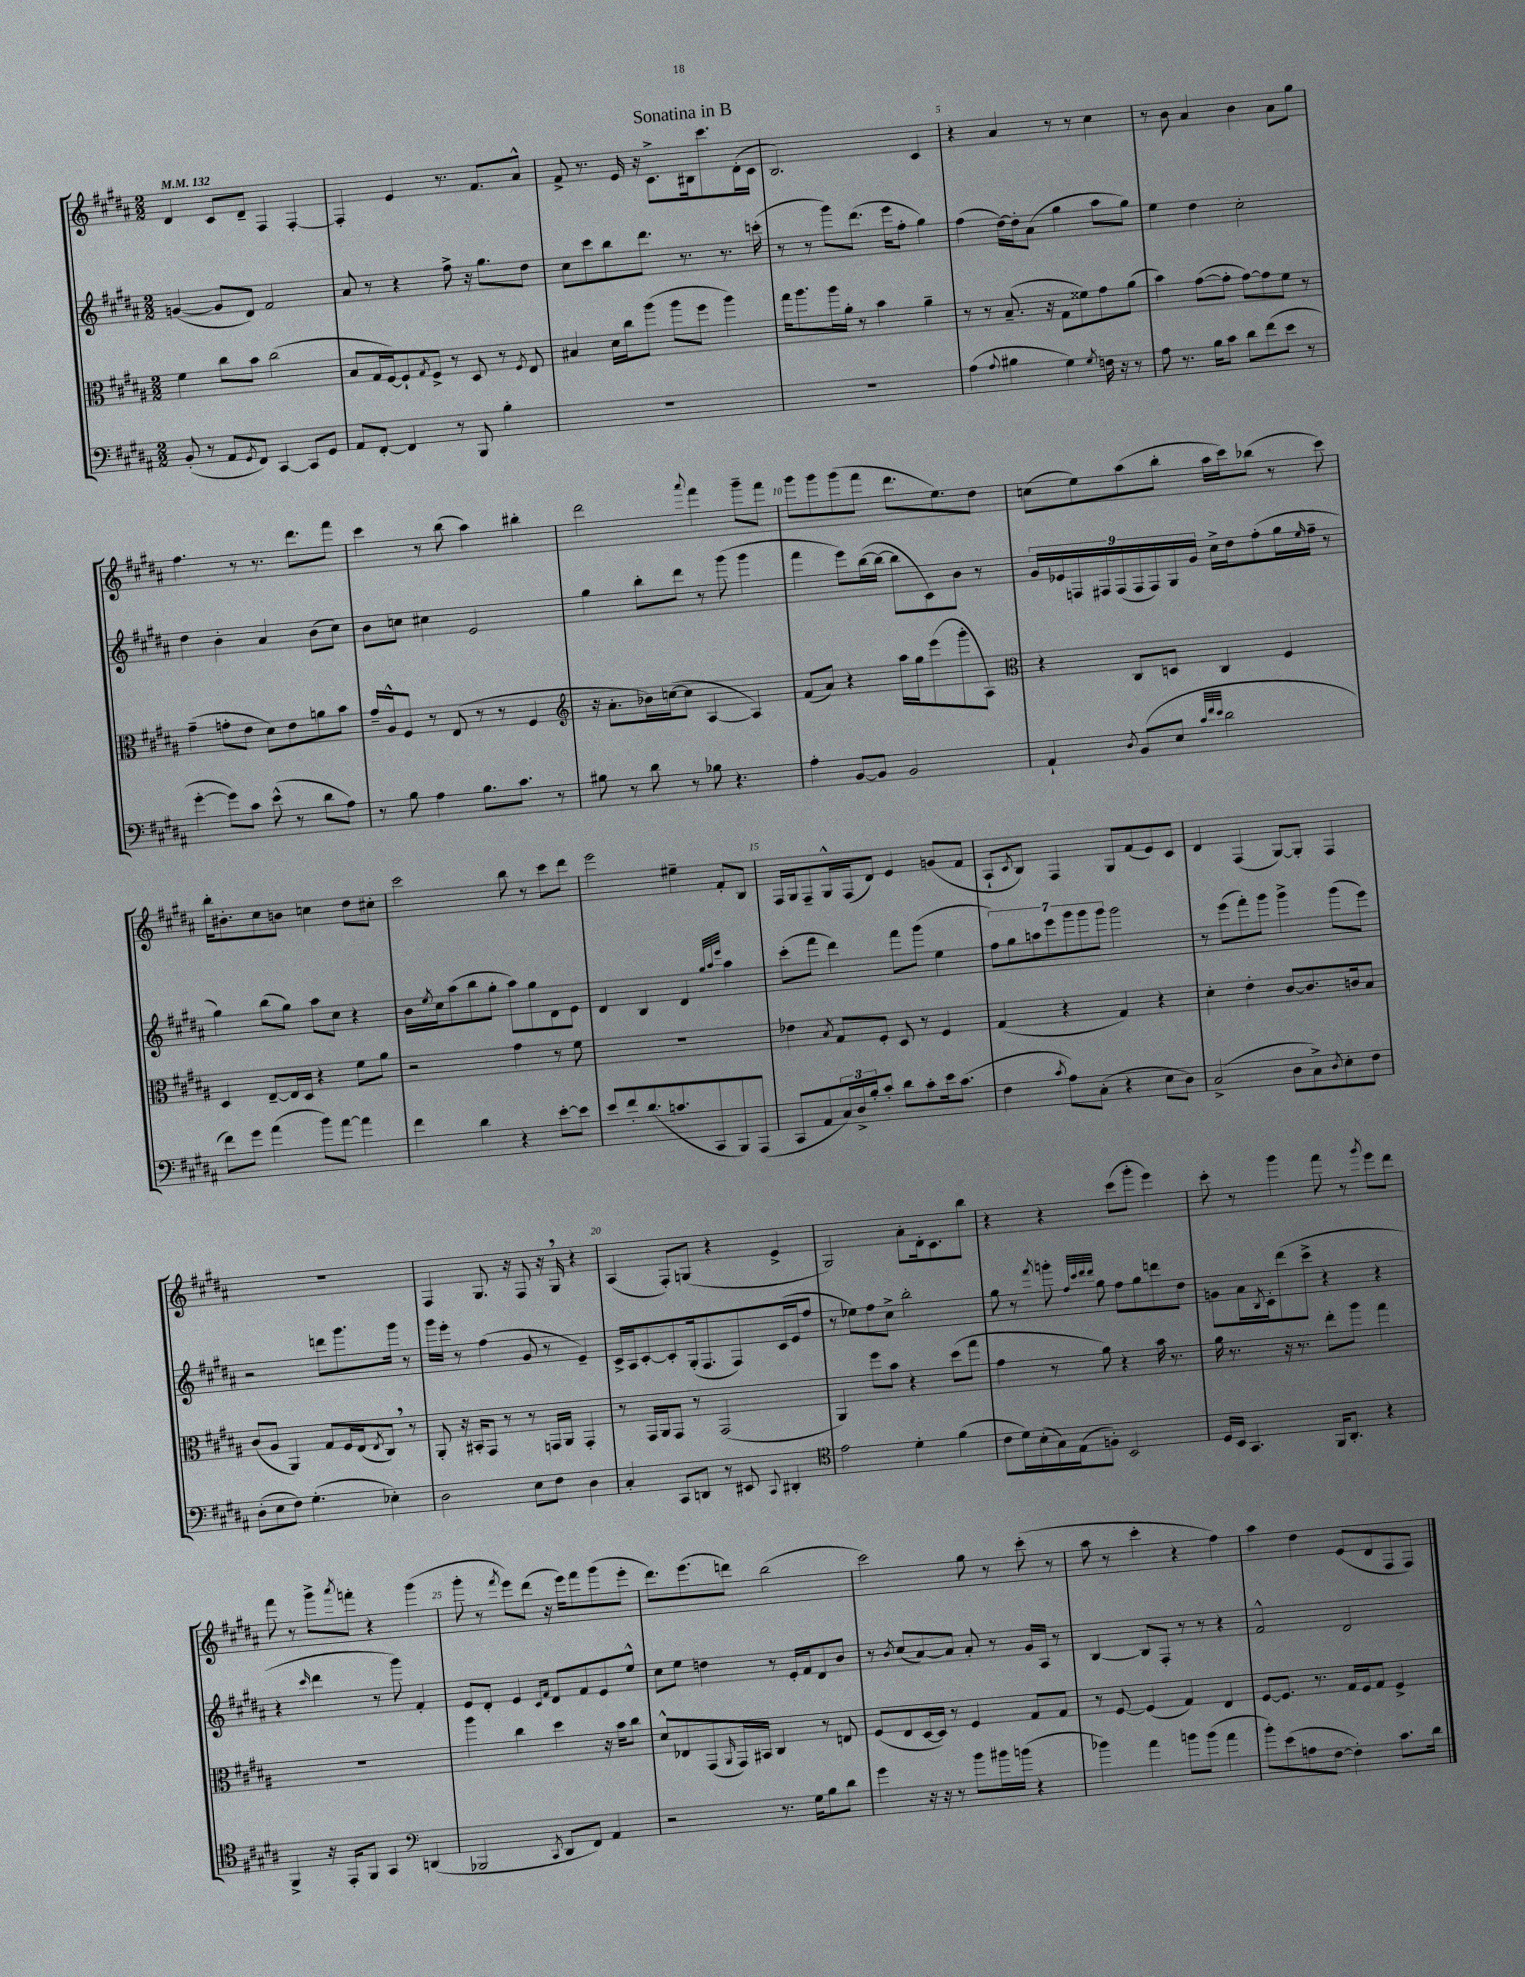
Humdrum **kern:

**kern	**kern	**kern	**kern
*part4	*part3	*part2	*part1
*staff4	*staff3	*staff2	*staff1
*clefF4	*clefC3	*clefG2	*clefG2
*k[f#c#g#d#a#]	*k[f#c#g#d#a#]	*k[f#c#g#d#a#]	*k[f#c#g#d#a#]
*M2/2	*M2/2	*M2/2	*M2/2
*MM132	*MM132	*MM132	*MM132
=1	=1	=1	=1
(8BB'/	4f#\	([4gn/	4d#/
8r	.	.	.
8AA#/L	8cc#\L	8g/L]	8c#/L
8qGG#/	.	.	.
8FF#/J)	8b\J	8d#/J)	8d#~/J
[4CC#/	(2cc#\	2f#/	4F#/
8CC#/L]	.	.	[4F#'/
8GG#/J	.	.	.
=2	=2	=2	=2
8AA#/L	8B/L	8a#/	4F#'/]
[8FF#'/J	16G#/L	8r	.
.	[16F#/J)	.	.
4FF#/]	8F#`/]	4r	4e/
.	8qG#/	.	.
.	8F#^/J	.	.
8r	8r	8ff#^\	8.r
8BBB/	8D#/	16r	.
.	.	8.gg#\L	8.f#/L
4B'\	8r	.	.
.	8qF#/	.	.
.	8E/	8dd#\J	8a#^^/J
=3	=3	=3	=3
1r	4B#X/	8cc#\L	8f#^/
.	.	8ccc#\	8.r
.	16d#\LL	8bb\	.
.	16cc#\J	.	16e/
.	(8aa#\J	8.ddd#\J	16r
.	.	.	8.c#^\L
.	8aa#\L	.	.
.	.	8.r	.
.	8ff#\J	.	16B#X\k
.	.	.	8.ccc#\
.	4aa#\)	8.r	.
.	.	.	(16d#'\L
.	.	(16cccn'\	16c#\JJ
=4	=4	=4	=4
1r	16gg#\KL	8r	2.B/)
.	8.aa#\	.	.
.	.	8r	.
.	16aa#\L	8ggg#\L)	.
.	16a#'\JJ	.	.
.	8r	(8.ddd#\J	.
.	4b\	.	.
.	.	16eee\KL	.
.	.	8ff#'\J	.
.	4a#~\	4gg#\)	4c#/
=5	=5	=5	=5
(4A#\	8r	(4ff#\	4r
.	8r	.	.
8qqA#/	.	.	.
4B#X\	(8.B~/	[16dd#\LL)	4a#/
.	.	16dd#'\J]	.
.	.	(8a#\J	.
.	16r	.	.
4G#\)	8G#\L	4gg#\	8r
.	8f##X\)	.	8r
8qG#/	.	.	.
16Fn\	8g#\	8aa#\L	4cc#\
16r	.	.	.
8r	(8a#\J	8gg#\J)	.
=6	=6	=6	=6
8A#\	4b\)	4ee\	8r
8.r	.	.	8b\
.	([8g#\L	4dd#\	4a#/
16B\KL	.	.	.
8c#\J	8g#'\J]	.	.
8d#\L	[8g#\L)	2cc#'\	4b\
(8f#\	8g#\]	.	.
8e\J	8f#\J	.	8a#\L
8r	8r	.	8gg#\J
!!LO:LB:g=z
=7	=7	=7	=7
[4g#'\	(4g#~\	4dd#\	4.ff#\
8g#\L])	8gn'\L	4b'\	.
8c#\J	8e\J	.	8r
(8e^^\	8d#\L)	4a#/	8.r
8r	8e\	.	.
.	.	.	8.ddd#\L
8d#\L	8an\	(8b\L	.
8A#\J)	8b\J	8cc#\J)	8fff#\J
=8	=8	=8	=8
8r	16g#~/LL	8b\L	4ccc#\
.	16A#^^/J	.	.
8B\	8F#/J	8ccn\J	.
4A#\	8r	4cc#X\	8r
.	(8E/	.	(8bb\
8.B\L	8r	2e/	4aa#\)
.	8r	.	.
8.c#\J	.	.	.
.	4F#/	.	4bb#X'\
8r	.	.	.
=9	=9	=9	=9
*	*clefG2	*	*
8B#X\	16r	4gg#\	2ddd#\
.	8.a#'\L	.	.
8r	.	.	.
8d#\	16b-X\L)	8bb'\L	.
.	([16ccn\J	.	.
8r	8cc\J]	8ddd#\J	.
.	.	.	8qqaaa#/
8B-X\	[4A#/	8r	4fff#\
4.r	.	(8ggg#\	.
.	4A#/])	4ggg#\	8ggg#~\L
.	.	.	8fff#\J
=10	=10	=10	=10
4A#'\	(8f#/L	4fff#\	8ggg#\L
.	8a#/J)	.	8ggg#\
[8BB/L	4r	8eee\L)	(8ggg#\
8BB/J]	.	([16bb\L	8fff#\J
.	.	16bb\JJ_	.
2BB/	16aa#\LL	8bb\L]	8.ddd#\L
.	16gg#\J	.	.
.	(8eee\	8c#\)	.
.	.	.	8.ee\)
.	8ggg#'\	8b\J	.
.	8A#\J)	8r	8dd#\J
=11	=11	=11	=11
*	*clefC3	*	*
4AA#`/	4r	18g#/LL	(8ccn\L
.	.	18e-X/	.
.	.	18Fn/	.
.	.	.	8ee\)
.	.	18F#X/	.
.	.	(18F#/	.
8qD#/	.	.	.
(8BB/L	8C#/L	.	(8aa#\
.	.	18F#/	.
.	.	18F#/)	.
8E/J	8Dn/J	.	8bb'\J
.	.	18G#/	.
.	.	18g#/JJ	.
32qqc#/LLL	.	.	.
32qqf#/	.	.	.
32qqe/JJJ	.	.	.
2d#\	4C#/	16cc#^\LL	16aa#\LL
.	.	16dd#\J	16ccc#\J)
.	.	(8ff#'\	(8bb-X\J
.	4F#/	16gg#\L	8r
.	.	16qqee/	.
.	.	16ff#~\JJ	.
.	.	8r	8ccc#\)
!!LO:LB:g=z
=12	=12	=12	=12
8f#\L)	4D#/	4gg#\)	16bb'\KL
.	.	.	8.b#X'\
8g#\J	.	.	.
(4a#\	[8E~/L	(8bb\L	8cc#\
.	16E/L]	8gg#\J)	8bn\J
.	16D#/JJ	.	.
8b\L)	4r	8aa#\L	4ccn\
[8a#\J	.	8cc#\J	.
4a#\]	8f#\L	4r	8dd#\L
.	8a#\J	.	8cc#X'\J
=13	=13	=13	=13
4f#\	2r	16b\LL	2ccc#\
.	.	8qee/	.
.	.	16cc#\J	.
.	.	(8aa#\	.
4d#\	.	8bb\	.
.	.	8gg#'\J	.
4r	4g#\	8aa#\L)	8bb\
.	.	8gg#\	8r
[8e'\L	8r	8d#\	8ccc#\L
8e\J]	8f#\	8e\J	8ddd#\J
=14	=14	=14	=14
8e/L	1r	4d#/	2eee\
8f#'/	.	.	.
(8.d#/	.	4B/	.
8.cn/	.	.	.
.	.	4d#/	4ee#X~\
8CC#/	.	.	.
.	.	32qqgg#/LLL	.
.	.	32qqaa#/	.
.	.	32qqeee/JJJ	.
8BBB/)	.	4aa#\	8f#'/L
(8AAA#/J	.	.	8B/J
=15	=15	=15	=15
8CC#/L	4e-X\	(8ccc#'\L	16F#/LL
.	.	.	16G#/J
8AA#/	.	8fff#\J	8F#~/
.	8qB/	.	.
24C#/L)	8G#/L	4ddd#\)	16G#^^/L
24D#^/	.	.	.
.	.	.	(16F#/J
24B'/J	.	.	.
8c#'/J	8F#'/J	.	8d#/J)
8d#\L	8D#/	8fff#\L	4e/
8c#'\	8r	(8ggg#\J	.
16e\k	4F#/	4ee\	(8gn/L
(8.c#\J	.	.	.
.	.	.	8f#/J
=16	=16	=16	=16
4F#\	(4G#/	14ff#\L)	8A#`/L
.	.	14gg#\	.
.	.	.	8qc#/
.	.	.	8B/J)
.	.	14aan\	.
.	.	14eee\	.
8qc#/	.	.	.
8A#\L)	4r	.	4F#/
.	.	14ggg#\	.
.	.	14ggg#\	.
(8C#'\J	.	.	.
.	.	14ggg#\J	.
4r	4G#/)	2ggg#\	8G#/L
.	.	.	(8f#/
8E\L	4r	.	8e/)
8D#\J)	.	.	8c#/J
=17	=17	=17	=17
(2C#^/	4d#'\	8r	4d#/
.	.	(8eee\L	.
.	4e'\	8fff#'\)	(4F#/
.	.	8ggg#\J	.
8D#\L	[8c#/L	4ggg#^\	[8G#/L)
8C#^\)	8.c#/]	.	8G#'/J]
8qD#/	.	.	.
8E'\	.	(8ggg#\L	4F#/
.	16cn/k	.	.
8F#\J	8B/J	8eee\J)	.
!!LO:LB:g=z
=18	=18	=18	=18
(8D#'\L	(8c#/L	2r	1r
8E\	8A#/J	.	.
8F#\J)	4AA#/)	.	.
(4.G#'\	.	.	.
.	8G#/L	8dddn\L	.
.	16F#/L	8.ggg#\	.
.	(16E/J	.	.
.	8qE/	.	.
4E-X'\)	8C#,/J)	.	.
.	.	16ggg#\Jk	.
.	8r	8r	.
=19	=19	=19	=19
2D#\	8AA#'/	16ggg#\LL	4F#/
.	.	16eee'\JJ	.
.	16r	8r	.
.	16BB#X'/KL	.	.
.	8GG#/J	(4ff#\	8.G#/
.	8r	.	.
.	.	.	16r
8E\L	8r	8g#/	8F#/
8F#\J	16GGn/LL	8r	16r
.	16AA#/JJ	.	16G#,/
4D#\	4GG'/	4e~/)	4r
=20	=20	=20	=20
4C#'/	8r	16c#^/LL	(4A#/
.	.	16A#/J	.
.	16GG#/LL	[8c#'/	.
.	16AA#/J	.	.
8CC#/L	8GG#/J	8c#'/]	8F#'/L)
8DDn/J	8r	(16G#'/k	(8Gn/J
.	.	8.F#/	.
8r	(2GG#/	.	4r
8EE#X/	.	8F#/)	.
8qqCC#/	.	.	.
4DD#X'/	.	(16c#/L	4e^/
.	.	16e/J	.
.	.	8ff#/J	.
=21	=21	=21	=21
*clefC4	*	*	*
2e\	4AA#/)	8r	2G#/)
.	.	8ee-X\L)	.
.	8ff#\L	8ff#\	.
.	8b\J	8cc#^\J	.
4d#'\	4r	2bb'\	8a#'\L
.	.	.	16d#'\k
.	.	.	8.c#\
(4f#\	(8dd#\L	.	.
.	8gg#\J	.	8bb\J
=22	=22	=22	=22
8c#\L	4g#\	8gg#\	4r
16d#\L)	.	8r	.
(16B'\	.	.	.
.	.	8qfff#/	.
16G#\)	8r	8gggn'\	4r
(16E\J	.	.	.
.	.	32qqff#/LLL	.
.	.	32qqccc#/	.
.	.	32qqddd#/	.
.	.	32qqddd#/JJJ	.
8Fn'\J)	8a#\)	8gg#\	.
2BB/	4r	8ff#\L	(8ccc#\L
.	.	8gg#\	8ggg#'\J
.	16b\	8dddn\	4eee\)
.	8.r	.	.
.	.	8dd#\J	.
=23	=23	=23	=23
16D#/LL	16a#\	8gn\L	8ccc#'\
16BB/JJ	8.r	.	.
4.GG#/	.	16a#\L	8r
.	.	8qB/	.
.	.	16c#'\J	.
.	16r	(8ddd#\	4ggg#\
.	8.r	.	.
.	.	8ccc#^\J	.
16FF#/KL	8ee'\L	4r	8fff#\
8.AA#'/J	.	.	.
.	8aa#\J	.	8r
.	.	.	8qggg#/
4r	4gg#\	4r	8eee\L
.	.	.	8ddd#\J
!!LO:LB:g=z
=24	=24	=24	=24
4FF#^/	1r	4r	8fff#\
.	.	.	8r
.	.	16qqccc#/	.
16r	.	4ddd#\	8ggg#^\L
16EE'/KL	.	.	.
.	.	.	8qaaa#/
8FF#/J	.	.	8fffn'\J
4GG#/	.	8r	4r
.	.	8ggg#\)	.
*clefF4	*	*	*
(4DDn/	.	4f#'/	(4ggg#\
=25	=25	=25	=25
2BBB-X/	4aa#\	8e/L	8ggg#'\
.	.	8d#'/J	8r
.	.	.	8qfff#/
.	4cc#\	4e/	8eee\L)
.	.	.	(8ddd#\J
.	.	16qqc#/LL	.
8qCC#/	.	16qqf#/JJ	.
8DD#/L	4dd#\	8d#/L	16r
.	.	.	16eee\KL)
8FF#/J)	.	8f#/	8fff#\
4AA#/	16r	8e/	(8ggg#\
.	16b\KL	.	.
.	8cc#\J	8ee^^/J	8eee'\J
=26	=26	=26	=26
2r	8d#^^/L	8cc#\L	8.ddd#\L)
.	8E-X/	8ee\J	.
.	.	.	(8.eee\
.	(8GG#/	4ddn\	.
.	16qqAA#/	.	.
.	16GG#/L)	.	8dddn\J)
.	16BB#X/JJ	.	.
8.r	4C#/	8r	(2bb\
.	.	16e'/LL	.
16G#\KL	.	16f#/J	.
8B\	8r	8d#/	.
8d#\J	8En/	8b/J	.
=27	=27	=27	=27
4g#\	(8F#/L	8r	2ccc#\)
.	.	8qb/	.
.	8E/	(8cc#/L	.
16r	[16D#/L	[8a#/)	.
16r	16D#/JJ])	.	.
8r	8r	8a#/J]	.
8b\L	4F#/	8a#'/	8gg#\
16b#X\L	.	8r	8r
(16bn\JJ	.	.	.
4r	8G#/L	16g#/LL	(8ccc#'\
.	.	16A#/JJ	.
.	8G#/J	8r	8r
=28	=28	=28	=28
4b-X\)	8r	[4B/	8aa#\
.	[8F#/	.	8r
4a#\	(4F#/]	8B/L]	4ccc#'\
.	.	8F#'/J	.
8bn\L	4G#/)	8r	4r
(8b\J	.	8r	.
4a#\	4E/	4r	4ff#\)
=29	=29	=29	=29
8b'\L)	[8F#/L	2f#^^/	4aa#\
(8e\	8.F#/J]	.	.
8An\	.	.	4dd#\
.	8.r	.	.
[8F#\J	.	.	.
4F#'\])	16G#/LL	2d#/	(8e/L
.	16F#/J	.	.
.	8G#/J	.	8d#/
8.c#\L	4F#^/	.	8F#/
.	.	.	8F#/J)
16d#\Jk	.	.	.
==	==	==	==
*-	*-	*-	*-
